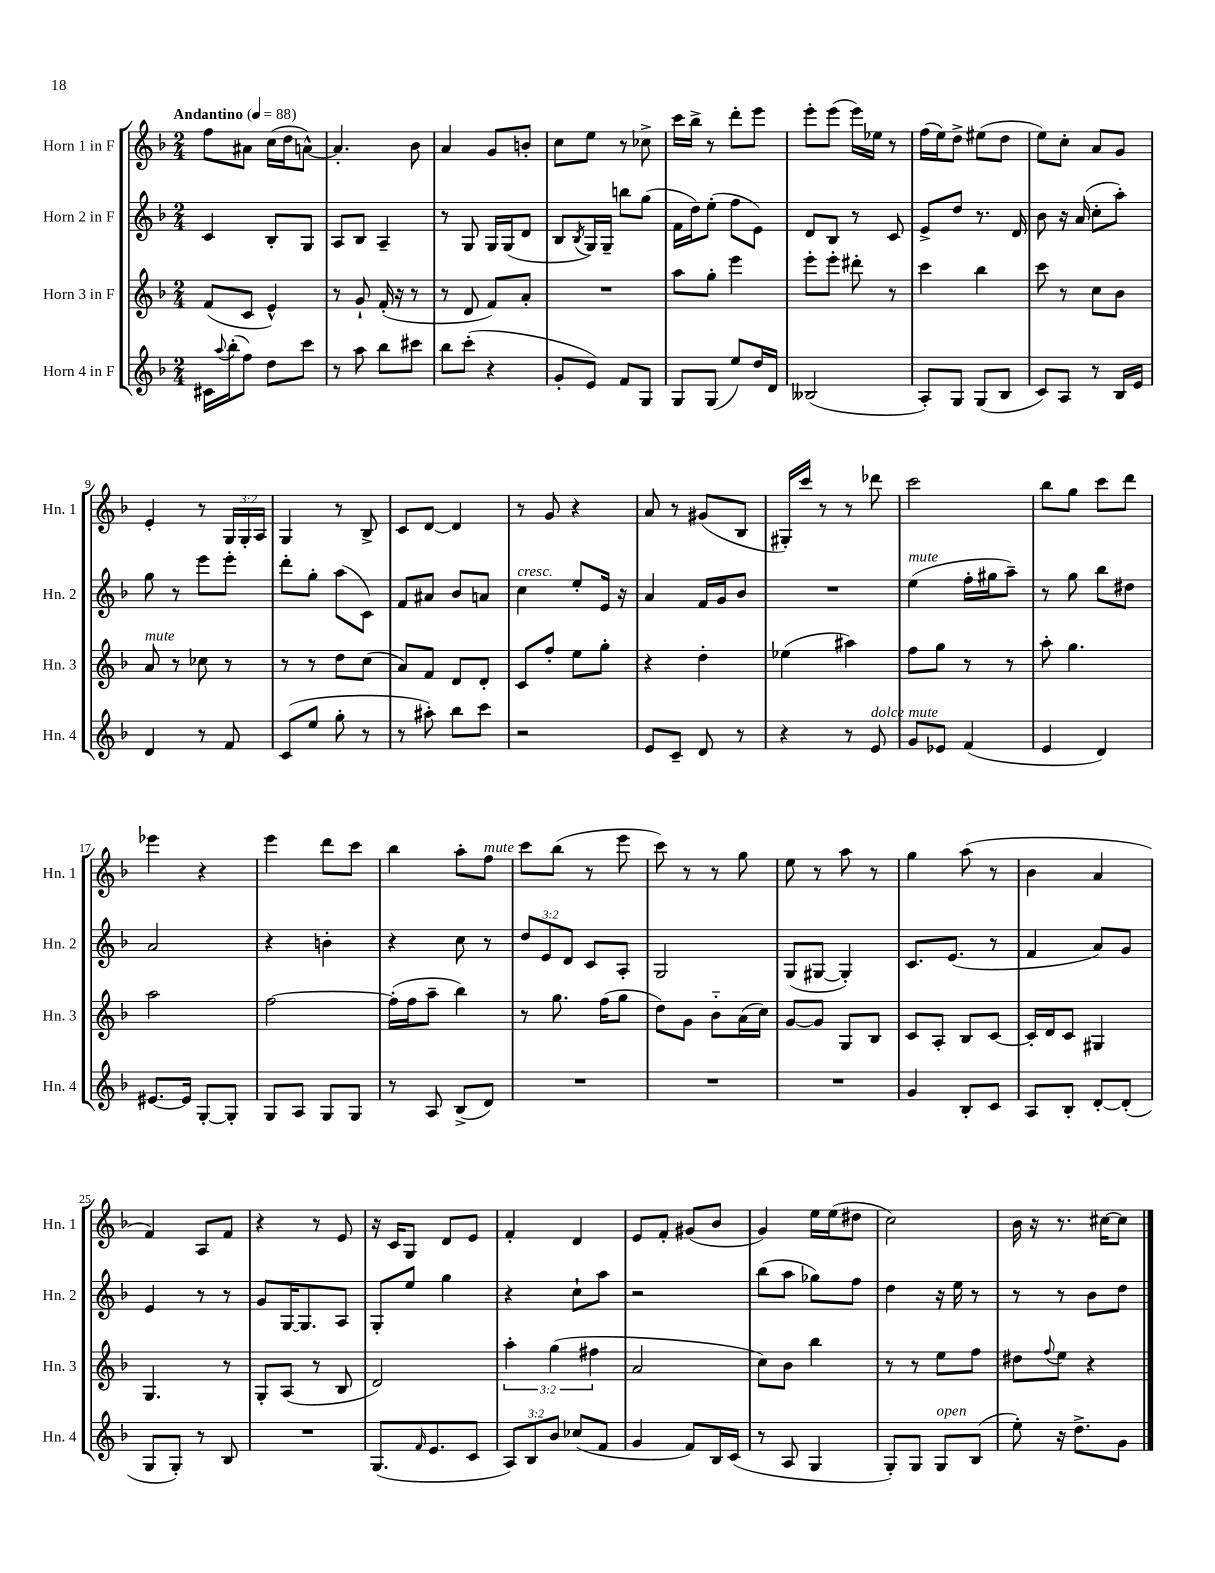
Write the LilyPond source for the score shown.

<<
\new StaffGroup <<
\new Staff = "s0" \with { instrumentName = "Horn 1 in F" shortInstrumentName = "Hn. 1" } {
    \clef treble \key f \major \numericTimeSignature \time 2/4 \override Staff.TupletNumber.text = #tuplet-number::calc-fraction-text \tempo "Andantino" 4 = 88
    f''8 ais'8 c''16( d''16 a'8~-^) |
    a'4.-. bes'8 |
    a'4 g'8 b'8-. |
    c''8 e''8 r8 ces''8-> |
    c'''16 bes''16-> r8 d'''8-. e'''8 |
    e'''8-. e'''8( e'''16) ees''16 r8 |
    f''16( e''16) d''8-> eis''8( d''8 |
    e''8) c''8-. a'8 g'8 |
    e'4-. r8 \tuplet 3/2 { g16 g16-. a16 } |
    g4 r8 bes8-> |
    c'8 d'8~ d'4 |
    r8 g'8 r4 |
    a'8 r8 gis'8( bes8 |
    gis16-.) c'''16 r8 r8 des'''8 |
    c'''2 |
    bes''8 g''8 c'''8 d'''8 |
    ees'''4 r4 |
    e'''4 d'''8 c'''8 |
    bes''4 a''8-. f''8^\markup { \italic "mute" } |
    c'''8 bes''8( r8 e'''8 |
    c'''8) r8 r8 g''8 |
    e''8 r8 a''8 r8 |
    g''4 a''8( r8 |
    bes'4 a'4 |
    f'4) a8 f'8 |
    r4 r8 e'8 |
    r16 c'16 g8 d'8 e'8 |
    f'4-. d'4 |
    e'8 f'8-. gis'8( bes'8 |
    g'4) e''16 e''16( dis''8 |
    c''2) |
    bes'16 r16 r8. cis''16~ cis''8 \bar "|." |
}
\new Staff = "s1" \with { instrumentName = "Horn 2 in F" shortInstrumentName = "Hn. 2" } {
    \clef treble \key f \major \numericTimeSignature \time 2/4 \override Staff.TupletNumber.text = #tuplet-number::calc-fraction-text
    c'4 bes8-. g8 |
    a8 bes8 a4-- |
    r8 g8 g16 g16( d'8 |
    bes8 \acciaccatura { bes8 } g16) g16-- b''8 g''8( |
    f'16 d''16) e''8-.( f''8 e'8) |
    d'8 bes8 r8 c'8 |
    e'8-> d''8 r8. d'16 |
    bes'8 r16 a'16( c''8-. a''8-.) |
    g''8 r8 e'''8 e'''8-. |
    d'''8-. g''8-. a''8( c'8) |
    f'8 ais'8 bes'8 a'8 |
    c''4^\markup { \italic "cresc." } e''8-. e'16 r16 |
    a'4 f'16 g'16 bes'8 |
    R2 |
    e''4^\markup { \italic "mute" }( f''16-. gis''16 a''8--) |
    r8 g''8 bes''8 dis''8 |
    a'2 |
    r4 b'4-. |
    r4 c''8 r8 |
    \tuplet 3/2 { d''8 e'8 d'8 } c'8 a8-. |
    g2 |
    g8( gis8~ gis4-.) |
    c'8. e'8.( r8 |
    f'4 a'8) g'8 |
    e'4 r8 r8 |
    g'8 g16~ g8. a8 |
    g8-. e''8 g''4 |
    r4 c''8-! a''8 |
    r2 |
    bes''8( a''8 ges''8) f''8 |
    d''4 r16 e''16 r8 |
    r8 r8 bes'8 d''8 \bar "|." |
}
\new Staff = "s2" \with { instrumentName = "Horn 3 in F" shortInstrumentName = "Hn. 3" } {
    \clef treble \key f \major \numericTimeSignature \time 2/4 \override Staff.TupletNumber.text = #tuplet-number::calc-fraction-text
    f'8( c'8 e'4-^) |
    r8 g'8-! f'16-.( r16 r8 |
    r8 d'8 f'8) a'8-. |
    R2 |
    a''8 g''8-. e'''4 |
    e'''8-. e'''8-. dis'''8-. r8 |
    c'''4 bes''4 |
    c'''8 r8 c''8 bes'8 |
    a'8^\markup { \italic "mute" } r8 ces''8 r8 |
    r8 r8 d''8 c''8( |
    a'8) f'8 d'8 d'8-. |
    c'8 f''8-. e''8 g''8-. |
    r4 d''4-. |
    ees''4( ais''4) |
    f''8 g''8 r8 r8 |
    a''8-. g''4. |
    a''2 |
    f''2~ |
    f''16-.( f''16 a''8-- bes''4) |
    r8 g''8. f''16( g''8 |
    d''8) g'8 bes'8-_ a'16( c''16) |
    g'8~ g'8 g8 bes8 |
    c'8 a8-. bes8 c'8~ |
    c'16-. d'16 c'8 gis4 |
    g4. r8 |
    g8-. a8( r8 bes8 |
    d'2) |
    \tuplet 3/2 { a''4-. g''4( fis''4 } |
    a'2 |
    c''8) bes'8 bes''4 |
    r8 r8 e''8 f''8 |
    dis''8 \appoggiatura { f''8 } e''8 r4 \bar "|." |
}
\new Staff = "s3" \with { instrumentName = "Horn 4 in F" shortInstrumentName = "Hn. 4" } {
    \clef treble \key f \major \numericTimeSignature \time 2/4 \override Staff.TupletNumber.text = #tuplet-number::calc-fraction-text
    cis'16 \appoggiatura { a''8 } bes''16-.( f''8) d''8 c'''8 |
    r8 a''8 bes''8 cis'''8 |
    bes''8 c'''8-.( r4 |
    g'8-. e'8) f'8 g8 |
    g8 g8( e''8) d''16 d'16 |
    beses2( |
    a8-.) g8 g8( bes8 |
    c'8) a8 r8 bes16 e'16 |
    d'4 r8 f'8 |
    c'8( e''8 g''8-. r8 |
    r8 ais''8-.) bes''8 c'''8 |
    r2 |
    e'8 c'8-- d'8 r8 |
    r4 r8 e'8^\markup { \italic "dolce" } |
    g'8^\markup { \italic "mute" } ees'8 f'4( |
    e'4 d'4) |
    eis'8.~ eis'16 g8~-. g8-. |
    g8 a8 g8 g8 |
    r8 a8 bes8->( d'8) |
    R2 |
    R2 |
    R2 |
    g'4 bes8-. c'8 |
    a8 bes8-. d'8~-. d'8-.( |
    g8 g8-.) r8 bes8 |
    R2 |
    g8.( \grace { f'16 } e'8. c'8 |
    \tuplet 3/2 { a8) bes8 bes'8 } ces''8( f'8 |
    g'4 f'8) bes16 c'16( |
    r8 a8 g4 |
    g8-.) g8 g8^\markup { \italic "open" } bes8( |
    e''8-.) r16 d''8.-> g'8 \bar "|." |
}
>>
>>
